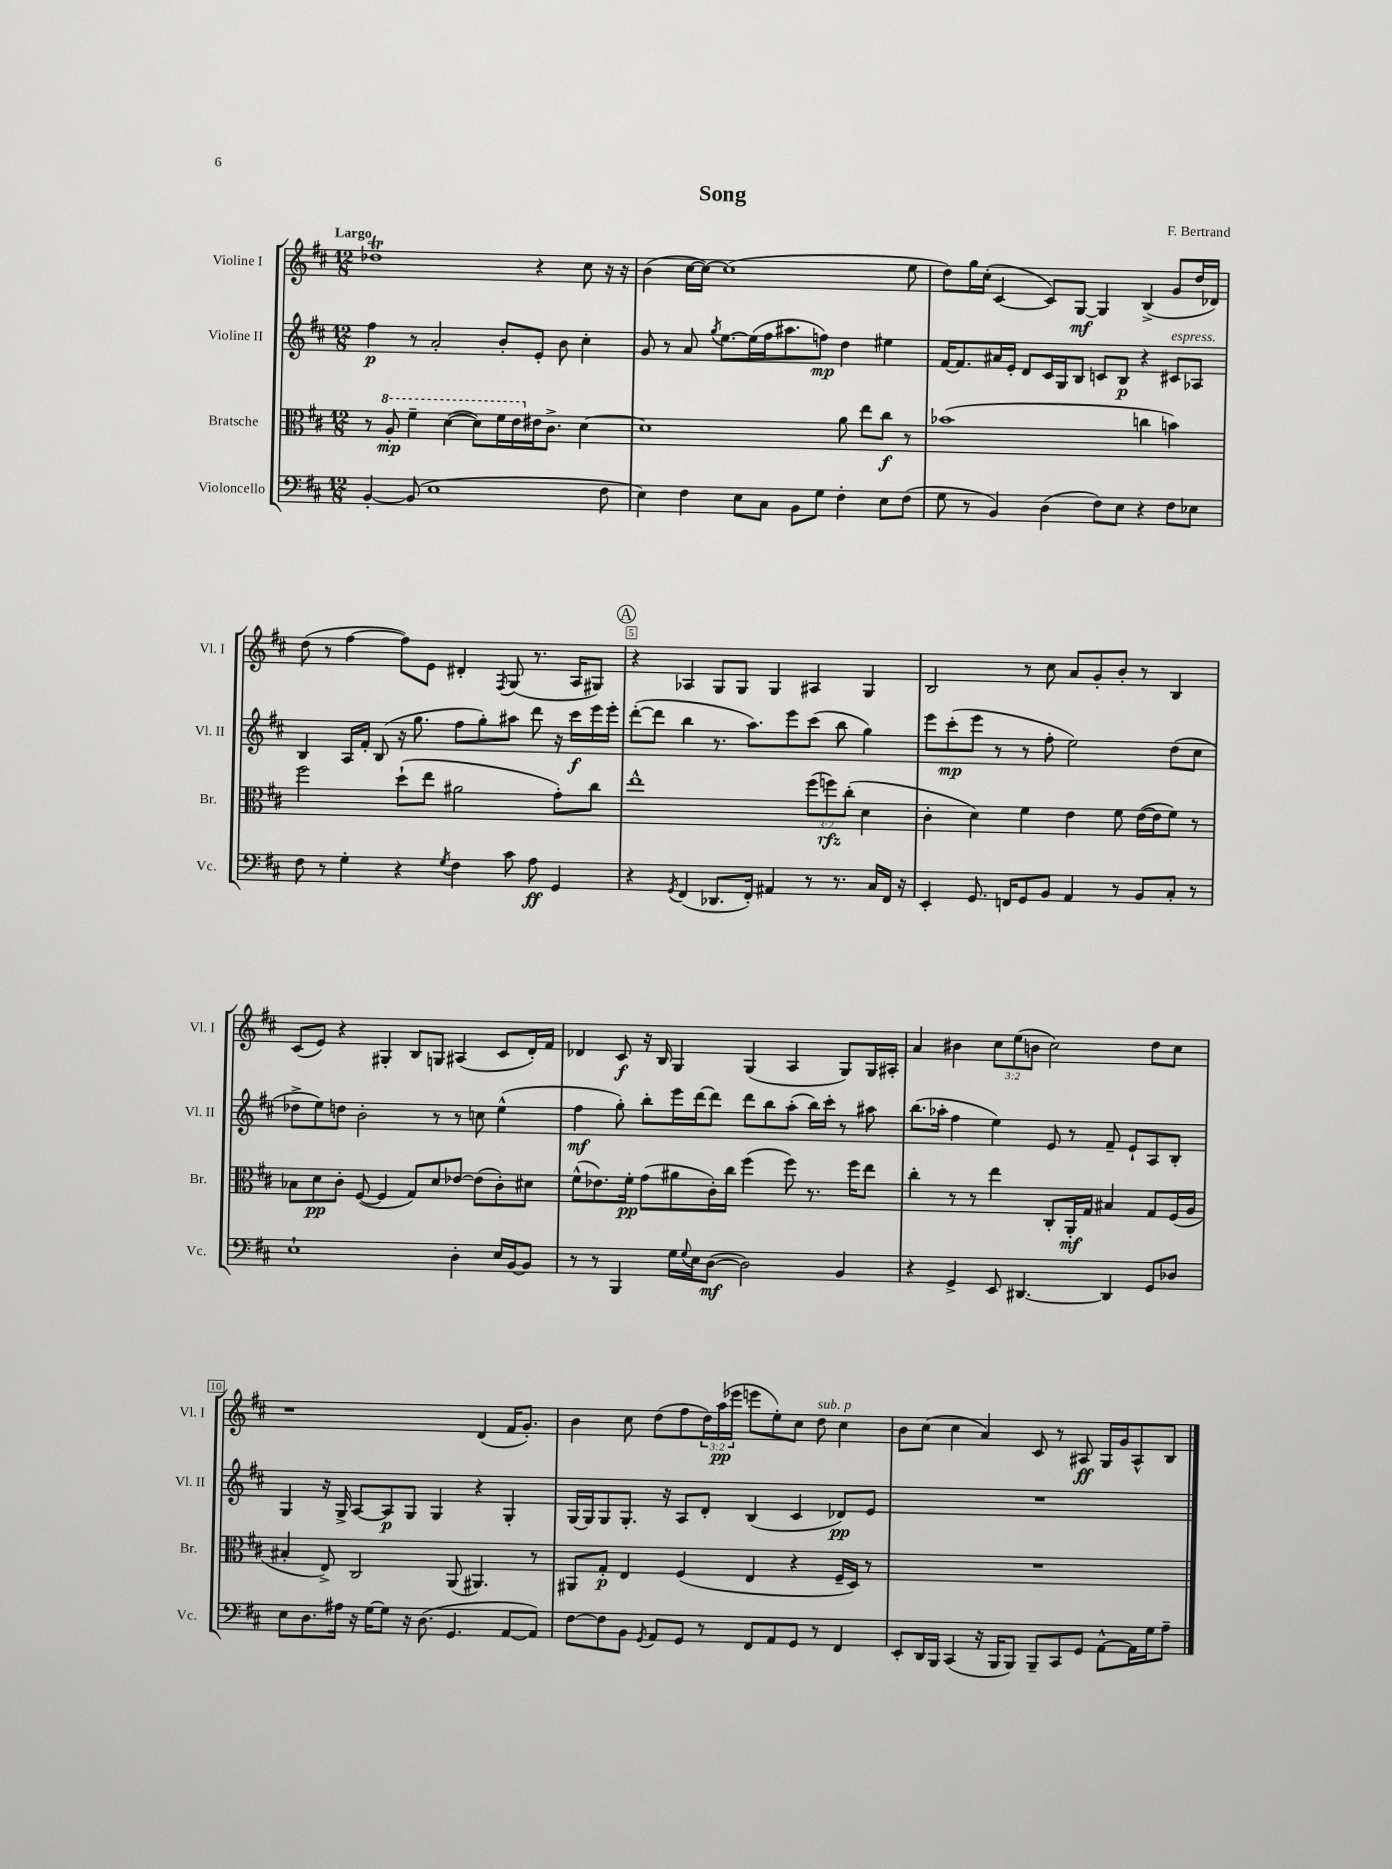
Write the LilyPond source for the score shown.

\header { title = "Song" composer = "F. Bertrand" }
<<
\new StaffGroup <<
\new Staff = "s0" \with { instrumentName = "Violine I" shortInstrumentName = "Vl. I" } {
    \clef treble \key d \major \numericTimeSignature \time 12/8 \override Staff.TupletNumber.text = #tuplet-number::calc-fraction-text \tempo "Largo"
    des''1\trill r4 cis''8 r16 r16 |
    b'4( cis''16~ cis''16~) cis''1( e''8 |
    d''8) g''16 cis''16-.( cis'4~ cis'8) g8~\mf g4 b4->( g'8 d''16 des'16) |
    d''8( r8 fis''4~ fis''8) e'8 dis'4-. \acciaccatura { fis8 } g8( r8. a16 gis8) |
    \mark \markup { \circle "A" } r4 aes4 g8 g8 g4 ais4 g4 |
    b2 r8 cis''8 a'8 g'8-. b'8-. r8 b4 |
    cis'8( e'8) r4 gis4-. b8 g8 ais4( cis'8 d'16-.) fis'16 |
    des'4 cis'8\f r16 b16 g4 g4( a4 g8) g16 ais16-. |
    a'4 bis'4 \tuplet 3/2 { cis''8 e''8( b'8 } cis''2) d''8 cis''8 |
    r1 d'4( fis'16 g'8.-.) |
    b'4 cis''8 d''8( fis''8 \tuplet 3/2 { d''16) a''16\pp( ees'''16 } e'''8 e''8-.) cis''8 d''8^\markup { \italic "sub. p" } cis''4 |
    b'8 cis''8( cis''4 a'4) cis'8 r8 ais8\ff g16 g'16 ais8-^ b8 \bar "|." |
}
\new Staff = "s1" \with { instrumentName = "Violine II" shortInstrumentName = "Vl. II" } {
    \clef treble \key d \major \numericTimeSignature \time 12/8
    fis''4\p r8 a'2-. b'8-. e'8-. b'8 cis''4-. |
    g'8 r8 a'8 \acciaccatura { g''8 } e''8.~ e''16( fis''16 ais''8. f''8\mp) d''4 eis''4 |
    fis'16~ fis'8. ais'16 e'16-. d'8 cis'16 g16 b8 c'8 b8\p r4 cis'8^\markup { \italic "espress." } aes8 |
    b4 a16 fis'16-. b8( r16 g''8. fis''8 g''8-.) ais''8 d'''8 r16 cis'''16\f e'''16 e'''16-. |
    \mark \markup { \circle "A" } d'''8~-.( d'''8 b''4 r8. a''8.) e'''8 cis'''8( b''8 g''4) |
    e'''8 cis'''8-.\mp( e'''8 r8 r8 fis''8-. e''2) d''8( cis''8 |
    des''8-> e''8) d''8 b'2-. r8 r8 c''8 e''4-^( |
    fis''4\mf g''8-.) b''8-. e'''16 d'''16~ d'''8 d'''8 b''8 a''8-.( b''16) cis'''16-. r8 ais''8 |
    b''8.( aes''16-. fis''4 e''4) e'8 r8 fis'8-- e'8-! a8 b8-. |
    g4 r16 g16-> a8~ a8\p g8 g4 r4 g4-. |
    g16~ g16 g8 g8.-. r16 a8 d'8-. b4( cis'4 des'8\pp) e'8 |
    R1. \bar "|." |
}
\new Staff = "s2" \with { instrumentName = "Bratsche" shortInstrumentName = "Br." } {
    \clef alto \key d \major \numericTimeSignature \time 12/8 \override Staff.TupletNumber.text = #tuplet-number::calc-fraction-text
    r8 \ottava #1 a'8-.\mp fis''4-- d''4~( d''8) fis''16 e''16 \ottava #0 eis'16 cis'8.-> d'4~ |
    d'1 a'8 e''8 cis''8\f r8 |
    bes'1( c''4 b'4) |
    fis''2 d''8-!( e''8 ais'2 g'8-.) cis''8 |
    \mark \markup { \circle "A" } e''1-^ \tuplet 3/2 { fis''8( f''8\rfz) cis''8-.( } d'4 |
    cis'4-. d'4) fis'4 e'4 fis'8 e'16~( e'16 fis'8) r8 |
    bes8 d'8\pp cis'8-. fis8~( fis4 g8) d'8 ees'8~ ees'8( cis'8-.) dis'8 |
    fis'8-^( ees'8.) fis'16-.\pp g'8( ais'8 cis'16-.) cis''16 fis''4( fis''8) r8. fis''16 e''8 |
    cis''4-. r8 r8 e''4 cis8-. a,16-.\mf g16 bis4 g8 fis16( a16 |
    bis4-. e8->) cis2 a,8( ais,4.) r8 |
    ais,8 g8-.\p e4 fis4( e4 r4 fis16-- d16) r8 |
    R1. \bar "|." |
}
\new Staff = "s3" \with { instrumentName = "Violoncello" shortInstrumentName = "Vc." } {
    \clef bass \key d \major \numericTimeSignature \time 12/8
    b,4~-. b,8( e1 fis8 |
    e4) fis4 e8 cis8 b,8 g8 fis4-. e8 fis8( |
    g8 r8 b,4) d4( fis8) e8 r4 fis8 ees8 |
    fis8 r8 g4-. r4 \acciaccatura { g8 } fis4 cis'8 a8\ff g,4 |
    \mark \markup { \circle "A" } r4 \acciaccatura { g,8 } fis,4( des,8. fis,16-.) ais,4 r8 r8. cis16 fis,16 r16 |
    e,4-. g,8. f,16 g,8 b,8 a,4 r8 b,8 cis8-. r8 |
    e1-! d4-. e16 b,16~ b,8 |
    r8 r8 b,,4 g16 \appoggiatura { g8 } e16 d8~\mf( d2) b,4 |
    r4 g,4-> e,8 dis,4.~ dis,4 g,8 des8 |
    e8 d8. ais16 r16 g16~ g8 r16 d8.( g,4. a,8~ a,8) |
    fis8~ fis8 b,8 \acciaccatura { g,8 } a,8 g,8 r8 fis,8 a,8 g,8 r8 fis,4 |
    e,8-. d,16 b,,16 cis,4( r16 b,,16 b,,8) b,,8-- cis,8 g,8 a,8~-^ a,16 g16 a8-- \bar "|." |
}
>>
>>
\layout { \context { \Score \override BarNumber.break-visibility = ##(#f #t #t) barNumberVisibility = #(every-nth-bar-number-visible 5) \override BarNumber.stencil = #(make-stencil-boxer 0.1 0.3 ly:text-interface::print) } }
